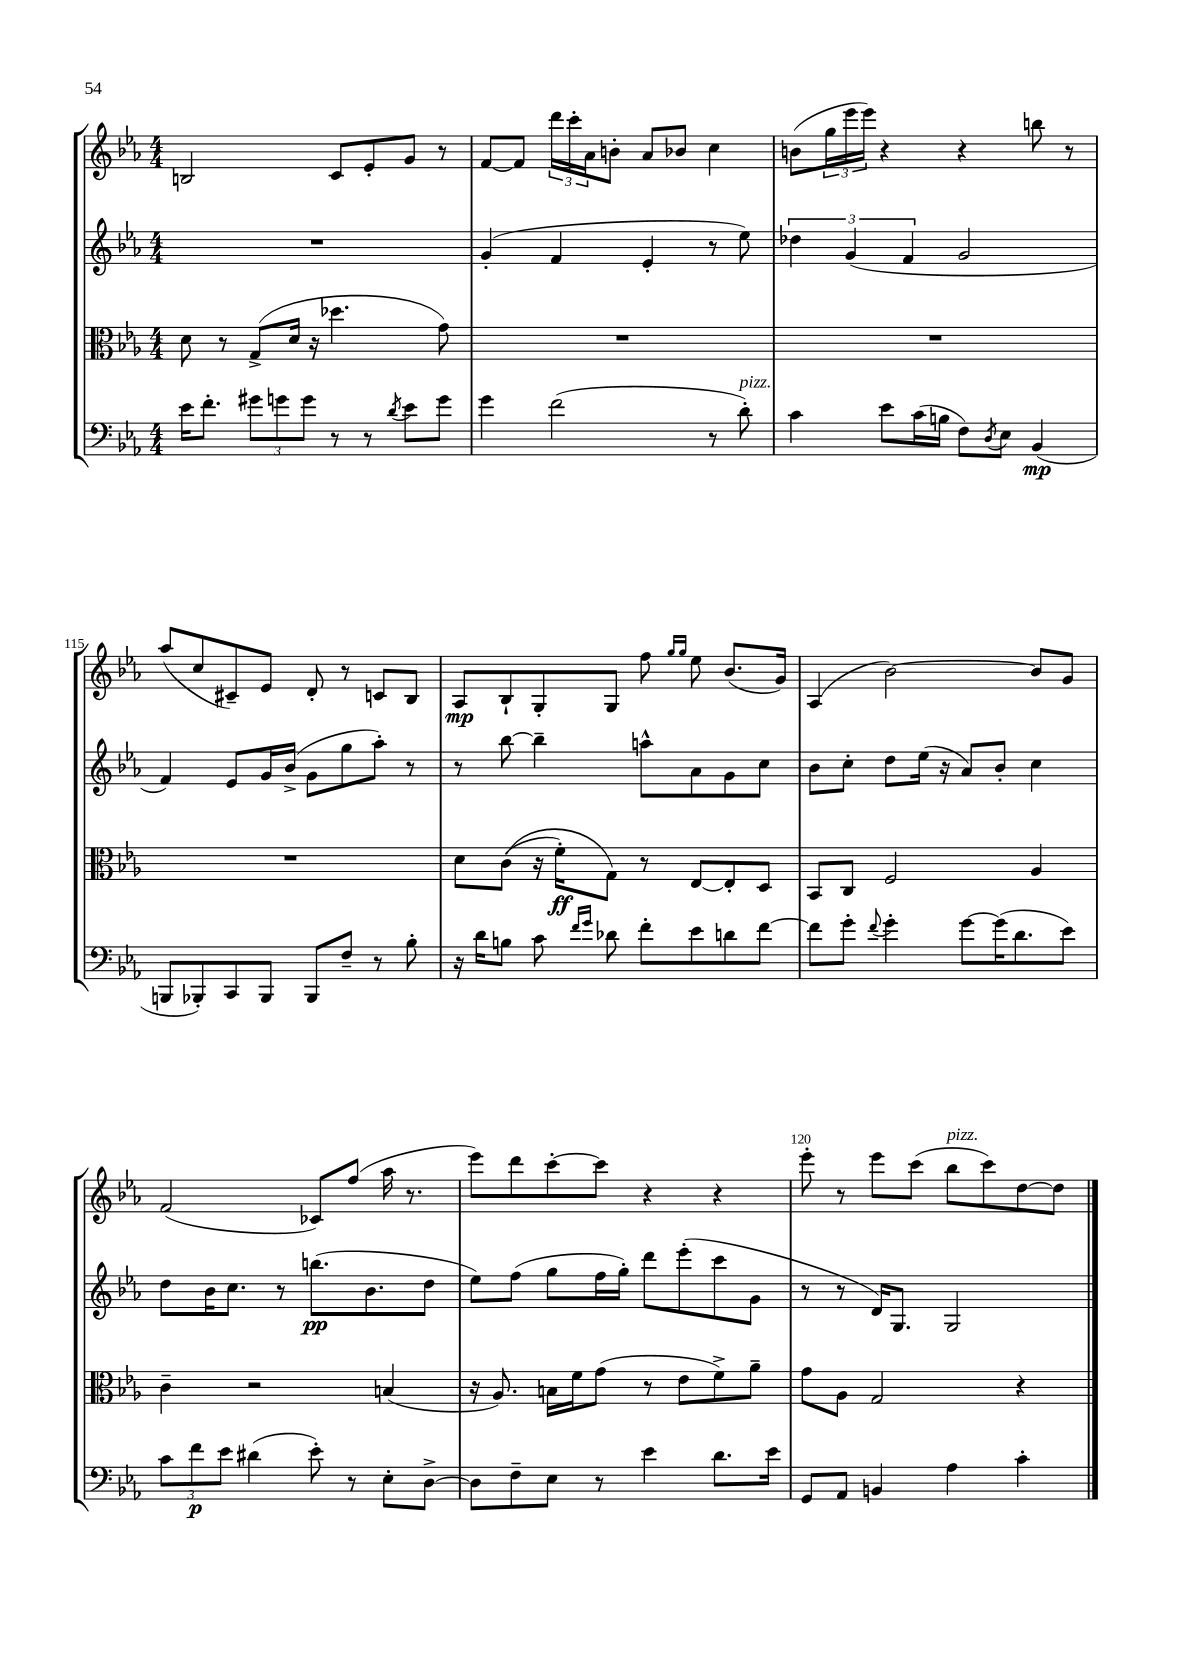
<<
\new StaffGroup <<
\new Staff = "s0" {
    \clef treble \key ees \major \numericTimeSignature \time 4/4
    b2 c'8 ees'8-. g'8 r8 |
    f'8~ f'8 \tuplet 3/2 { d'''16 c'''16-. aes'16 } b'8-. aes'8 bes'8 c''4 |
    b'8( \tuplet 3/2 { g''16 ees'''16 ees'''16) } r4 r4 b''8 r8 |
    aes''8( c''8 cis'8--) ees'8 d'8-. r8 c'8 bes8 |
    aes8\mp bes8-! g8-. g8 f''8 \grace { g''16 g''16 } ees''8 bes'8.( g'16) |
    aes4( bes'2~) bes'8 g'8 |
    f'2( ces'8) f''8( aes''16 r8. |
    ees'''8) d'''8 c'''8~-. c'''8 r4 r4 |
    ees'''8-. r8 ees'''8 c'''8( bes''8^\markup { \italic "pizz." } c'''8) d''8~ d''8 \bar "|." |
}
\new Staff = "s1" {
    \clef treble \key ees \major \numericTimeSignature \time 4/4
    R1 |
    g'4-.( f'4 ees'4-. r8 ees''8) |
    \tuplet 3/2 { des''4 g'4( f'4 } g'2 |
    f'4) ees'8 g'16 bes'16->( g'8 g''8 aes''8-.) r8 |
    r8 bes''8~ bes''4-- a''8-^ aes'8 g'8 c''8 |
    bes'8 c''8-. d''8 ees''16( r16 aes'8) bes'8-. c''4 |
    d''8 bes'16 c''8. r8 b''8.\pp( bes'8. d''8 |
    ees''8) f''8( g''8 f''16 g''16-.) d'''8 ees'''8-.( c'''8 g'8 |
    r8 r8 d'16) g8. g2 \bar "|." |
}
\new Staff = "s2" {
    \clef alto \key ees \major \numericTimeSignature \time 4/4
    d'8 r8 g8->( d'16 r16 des''4. g'8) |
    R1 |
    R1 |
    R1 |
    d'8 c'8(\( r16 f'16-.\ff) g8\) r8 ees8~ ees8-. d8 |
    bes,8 c8 f2 aes4 |
    c'4-- r2 b4( |
    r16 aes8.) b16 f'16 g'8( r8 ees'8 f'8->) aes'8-- |
    g'8 aes8 g2 r4 \bar "|." |
}
\new Staff = "s3" {
    \clef bass \key ees \major \numericTimeSignature \time 4/4
    ees'16 f'8.-. \tuplet 3/2 { gis'8 g'8 g'8 } r8 r8 \acciaccatura { d'8 } ees'8 g'8 |
    g'4 f'2( r8 d'8-.^\markup { \italic "pizz." }) |
    c'4 ees'8 c'16( b16 f8) \acciaccatura { d8 } ees8 bes,4\mp( |
    b,,8 bes,,8-.) c,8 bes,,8 bes,,8 f8-- r8 bes8-. |
    r16 d'16 b8 c'8 \grace { f'16 g'16 } des'8 f'8-. ees'8 d'8 f'8~ |
    f'8 g'8-. \appoggiatura { f'8 } g'4-. g'8~ g'16( d'8. ees'8) |
    \tuplet 3/2 { c'8 f'8\p ees'8 } dis'4( ees'8-.) r8 ees8-. d8~-> |
    d8 f8-- ees8 r8 ees'4 d'8. ees'16 |
    g,8 aes,8 b,4 aes4 c'4-. \bar "|." |
}
>>
>>
\layout { \context { \Score currentBarNumber = #112 \override BarNumber.break-visibility = ##(#f #t #t) barNumberVisibility = #(every-nth-bar-number-visible 5) } }
